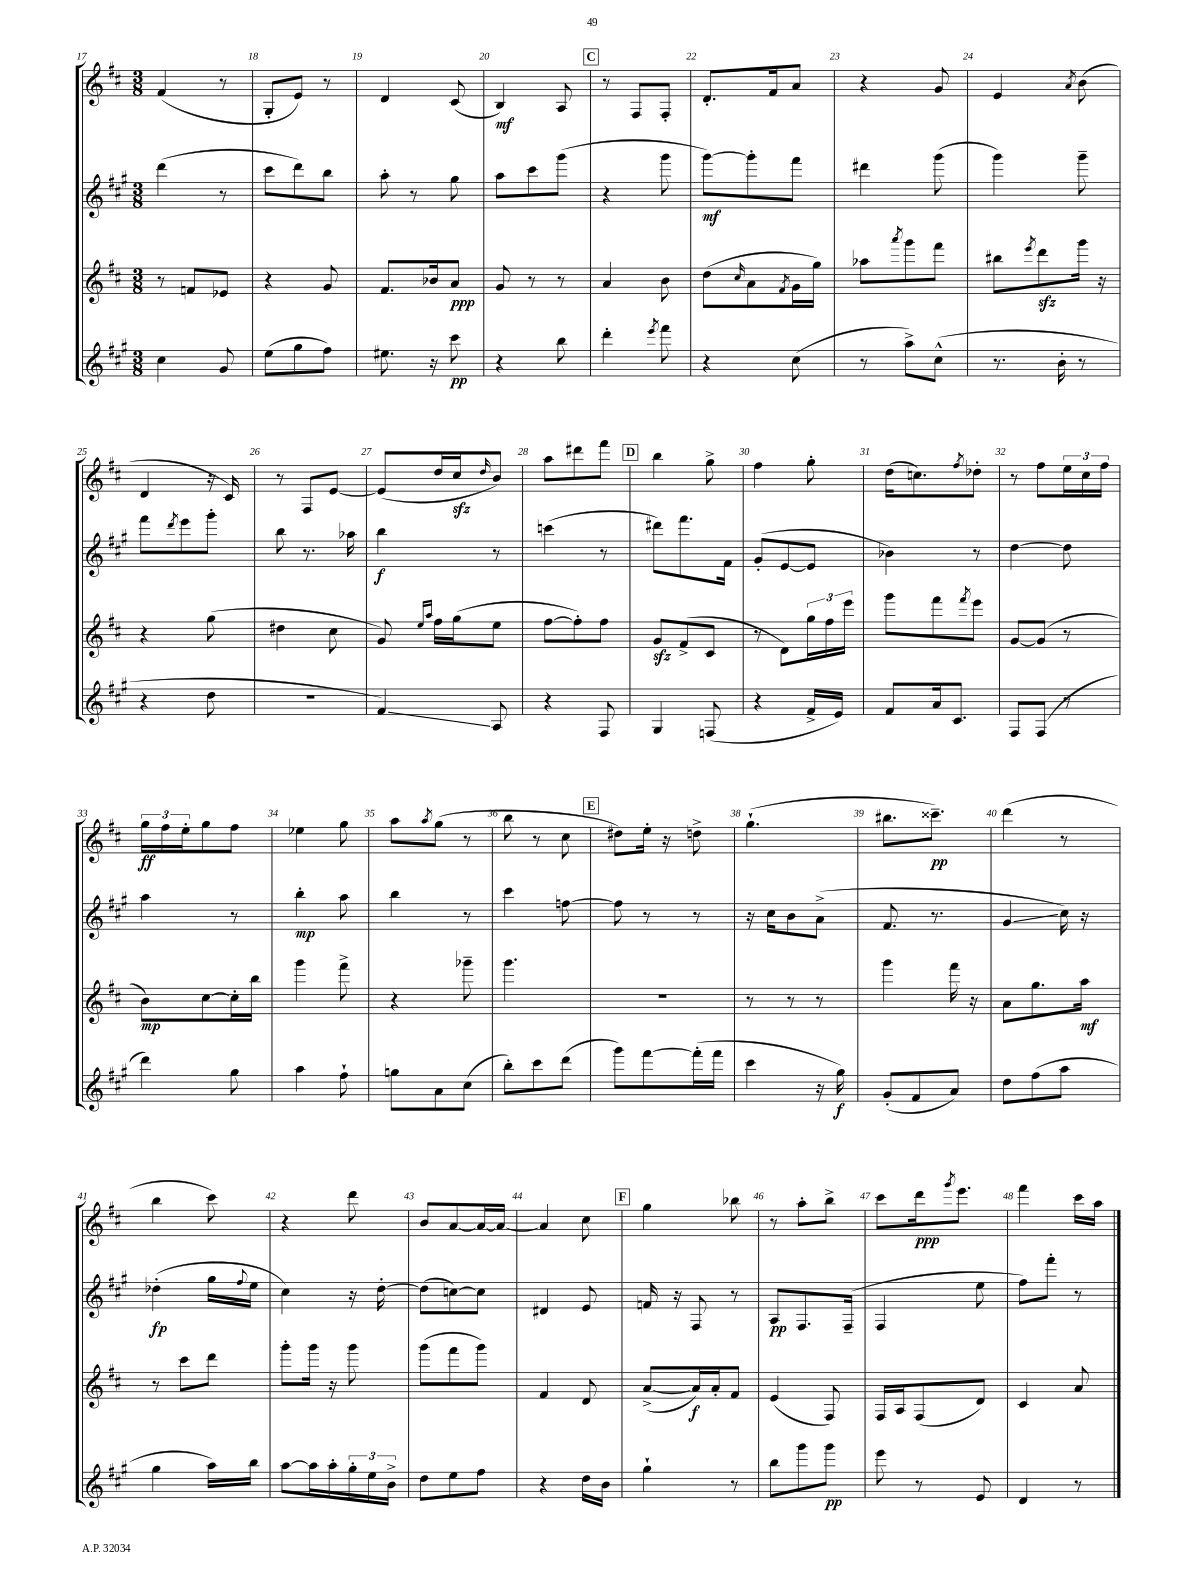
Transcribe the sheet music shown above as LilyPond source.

<<
\new StaffGroup <<
\new Staff = "s0" {
    \clef treble \key d \major \numericTimeSignature \time 3/8
    fis'4( r8 |
    g8-. e'8) r8 |
    d'4 cis'8( |
    b4\mf) a8 |
    \mark \markup { \box "C" } r8 fis8 fis8-. |
    d'8.-. fis'16 a'8 |
    r4 g'8 |
    e'4 \acciaccatura { a'8 } b'8( |
    d'4 r16 cis'16) |
    r8 fis8 e'8~ |
    e'8( d''16 cis''16\sfz \grace { d''16 } b'8) |
    a''8 dis'''8 fis'''8 |
    \mark \markup { \box "D" } b''4 g''8-> |
    fis''4 g''8-. |
    d''16( c''8.) \acciaccatura { fis''8 } des''8-. |
    r8 fis''8 \tuplet 3/2 { e''16 cis''16 fis''16 } |
    \tuplet 3/2 { g''16\ff fis''16 e''16-. } g''8 fis''8 |
    ees''4 g''8 |
    a''8 \acciaccatura { a''8 } g''8( r8 |
    b''8 r8 cis''8 |
    \mark \markup { \box "E" } dis''8) e''16-. r16 d''8-> |
    g''4.-!( |
    bis''8. cisis'''8.--\pp) |
    d'''4( r8 |
    b''4 cis'''8) |
    r4 d'''8 |
    b'8 a'8~ a'16~ a'16~ |
    a'4 cis''8 |
    \mark \markup { \box "F" } g''4 bes''8 |
    r8 a''8-. b''8-> |
    cis'''8 d'''16\ppp \acciaccatura { g'''8 } e'''8. |
    fis'''4 cis'''16 a''16 \bar "|." |
}
\new Staff = "s1" {
    \clef treble \key a \major \numericTimeSignature \time 3/8
    d'''4( r8 |
    cis'''8 d'''8) b''8 |
    a''8-. r8 gis''8 |
    a''8 cis'''8 gis'''8( |
    \mark \markup { \box "C" } r4 gis'''8 |
    gis'''8~\mf) gis'''8-. fis'''8 |
    dis'''4 gis'''8( |
    gis'''4) gis'''8-- |
    fis'''8 \acciaccatura { d'''8 } e'''8 gis'''8-. |
    b''8 r8. aes''16 |
    b''4\f r8 |
    c'''4( r8 |
    \mark \markup { \box "D" } dis'''8) fis'''8. fis'16 |
    gis'8-.( e'8~ e'8 |
    bes'4) r8 |
    d''4~ d''8 |
    a''4 r8 |
    b''4-.\mp a''8 |
    b''4 r8 |
    cis'''4 f''8~ |
    \mark \markup { \box "E" } f''8 r8 r8 |
    r16 cis''16 b'8 a'8->( |
    fis'8. r8. |
    gis'4\glissando cis''16) r16 |
    des''4-.\fp( gis''16 \appoggiatura { fis''8 } e''16 |
    cis''4) r16 d''16~-. |
    d''8( c''8~) c''8 |
    dis'4 e'8 |
    \mark \markup { \box "F" } f'16 r16 fis8 r8 |
    a8\pp fis8. fis16--( |
    fis4 e''8 |
    fis''8) fis'''8-. r8 \bar "|." |
}
\new Staff = "s2" {
    \clef treble \key d \major \numericTimeSignature \time 3/8
    r8 f'8 ees'8 |
    r4 g'8 |
    fis'8. bes'16 a'8\ppp |
    g'8 r8 r8 |
    \mark \markup { \box "C" } a'4 b'8 |
    d''8( \grace { cis''16 } a'8 \acciaccatura { fis'8 } g'16 g''16) |
    aes''8 \acciaccatura { a'''8 } g'''8 fis'''8 |
    bis''8 \acciaccatura { e'''8 } d'''8\sfz g'''16 r16 |
    r4 g''8( |
    dis''4 cis''8 |
    g'8) \grace { e''16 a''16 } fis''16 g''16( e''8 |
    fis''8~ fis''8-.) fis''8 |
    \mark \markup { \box "D" } g'8\sfz fis'8->( cis'8 |
    r8 d'8) \tuplet 3/2 { g''16 fis''16 e'''16 } |
    g'''8 fis'''8 \acciaccatura { fis'''8 } e'''8 |
    g'8~ g'8( r8 |
    b'8\mp) cis''8~ cis''16-. b''16 |
    g'''4 fis'''8-> |
    r4 ges'''8-- |
    g'''4. |
    \mark \markup { \box "E" } R4. |
    r8 r8 r8 |
    g'''4 fis'''16 r16 |
    a'8 g''8. a''16\mf |
    r8 cis'''8 d'''8 |
    g'''8-. g'''16 r16 g'''8 |
    g'''8( fis'''8 g'''8) |
    fis'4 d'8 |
    \mark \markup { \box "F" } a'8~->( a'16\f) a'16-. fis'8 |
    e'4( fis8) |
    fis16 a16 fis8( d'8) |
    cis'4 a'8 \bar "|." |
}
\new Staff = "s3" {
    \clef treble \key a \major \numericTimeSignature \time 3/8
    cis''4 gis'8 |
    e''8( gis''8 fis''8) |
    eis''8. r16 cis'''8\pp |
    r4 b''8 |
    \mark \markup { \box "C" } d'''4-. \acciaccatura { e'''8 } fis'''8 |
    r4 cis''8( |
    r8 a''8->) cis''8-^( |
    r8. b'16-. r8 |
    r4 d''8 |
    R4. |
    fis'4\glissando) a8 |
    r4 fis8 |
    \mark \markup { \box "D" } gis4 f8( |
    r4 fis'16-> e'16) |
    fis'8 a'16 cis'8. |
    fis8 fis8( r8 |
    d'''4) gis''8 |
    a''4 fis''8-! |
    g''8 a'8 cis''8( |
    b''8-.) cis'''8 d'''8( |
    \mark \markup { \box "E" } gis'''8) fis'''8~ fis'''16-.( fis'''16 |
    cis'''4 r16 gis''16\f) |
    gis'8-.( fis'8 a'8) |
    d''8 fis''8( a''8 |
    gis''4 a''16) b''16 |
    a''8~ a''16 a''16-. \tuplet 3/2 { gis''16-. e''16 b'16-> } |
    d''8 e''8 fis''8 |
    r4 d''16 b'16 |
    \mark \markup { \box "F" } gis''4-! r8 |
    b''8 gis'''8 gis'''8\pp |
    e'''8 r8 e'8 |
    d'4 r8 \bar "|." |
}
>>
>>
\layout { \context { \Score currentBarNumber = #17 \override BarNumber.break-visibility = ##(#f #t #t) barNumberVisibility = #all-bar-numbers-visible } }
